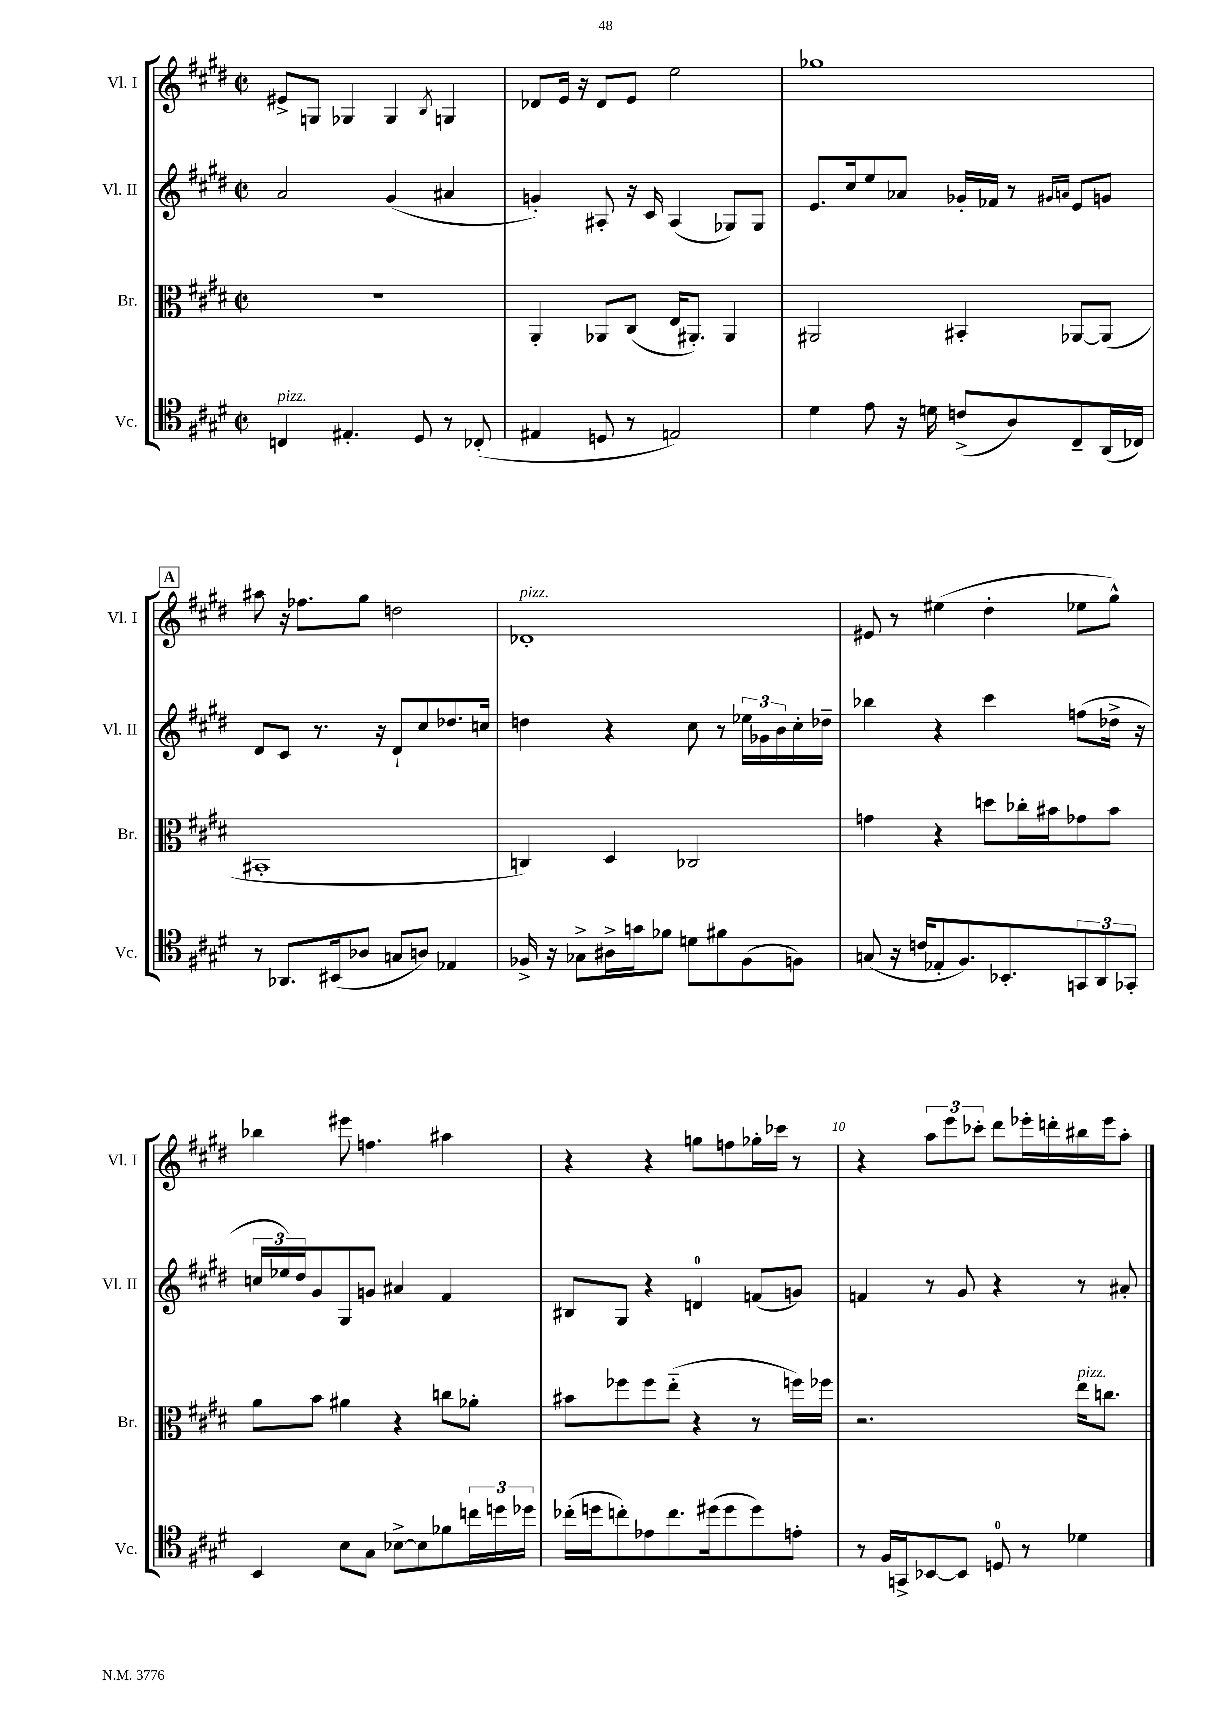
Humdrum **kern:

**kern	**kern	**kern	**kern
*staff4	*staff3	*staff2	*staff1
*clefC4	*clefC3	*clefG2	*clefG2
*k[f#c#g#d#]	*k[f#c#g#d#]	*k[f#c#g#d#]	*k[f#c#g#d#]
*M2/2	*M2/2	*M2/2	*M2/2
*met(c|)	*met(c|)	*met(c|)	*met(c|)
4C	1r	2a	8e#^
.	.	.	8G
4.E#'	.	.	4G-
.	.	(4g#	4G-
8D#	.	.	.
.	.	.	8qB
8r	.	4a#	4G
(8C-'	.	.	.
=	=	=	=
4E#	4AA'	4g')	8d-
.	.	.	16e
.	.	.	16r
8D	8AA-	8A#'	8d-
8r	(8C#	16r	8e
.	.	16c#	.
2E)	16E	(4A#	2ee
.	8.AA#')	.	.
.	4AA#	8G-)	.
.	.	8G-	.
=	=	=	=
4d#	2AA#	8.e	1gg-
.	.	16cc#	.
8e	.	8ee	.
16r	.	8a-	.
16d	.	.	.
(8c^	4BB#'	16g-'	.
.	.	16f-	.
8A)	.	8r	.
.	.	16qqg#	.
.	.	16qqa	.
8C#~	[8AA-	8e	.
(16AA	(8AA-]	8g	.
16C-)	.	.	.
=	=	=	=
8r	1BB#'	8d#	8aa#
8.AA-	.	8c#	16r
.	.	.	8.ff-
.	.	8.r	.
(16BB#	.	.	.
8A-	.	.	8gg#
.	.	16r	.
8G	.	8d#`	2dd
8A)	.	8cc#	.
4E-	.	8.dd-	.
.	.	16cc	.
=	=	=	=
16F-^	4C)	4dd	1d-'
16r	.	.	.
8G-^	.	.	.
16A#^	4D#	4r	.
16g	.	.	.
8f-	.	.	.
8d	2C-	8cc#	.
8f#	.	8r	.
(8F-	.	24ee-	.
.	.	24g-	.
.	.	24b	.
8F)	.	16cc#'	.
.	.	16dd-~	.
=	=	=	=
(8G	4g	4bb-	8e#
16r	.	.	8r
16c	.	.	.
8E-'	4r	4r	(4ee#
8.F#)	.	.	.
.	8dd	4ccc#	4dd#'
8.BB-'	.	.	.
.	16cc-'	.	.
.	16b#	.	.
12GG	8g-	(8ff	8ee-
12AA	.	.	.
.	8b#	16dd-^	8gg#^^)
12GG-'	.	.	.
.	.	16r	.
=	=	=	=
4BB	8a	24cc	4bb-
.	.	24ee-)	.
.	.	24dd#	.
.	8b	8g#	.
8B	4a#	8G#	8eee#
8G#	.	8g	4.ff
[8B-^	4r	4a#	.
8B-]	.	.	.
8f-	8cc	4f#	4aa#
24cc	8a-'	.	.
24dd	.	.	.
24dd-	.	.	.
=	=	=	=
(16cc-'	8b#	8B#	4r
16dd	.	.	.
8cc')	8ff-	8G#	.
8e-	8ff-	4r	4r
8.cc	(8ee'~	.	.
.	4r	4d	8gg
(16dd#	.	.	.
8dd#	.	.	8ff
8dd#)	8r	(8f	16gg-'
.	.	.	16ccc-
8e'	16ff)	8g)	8r
.	16ff-	.	.
=	=	=	=
8r	2.r	4f	4r
16F#	.	.	.
16GG^	.	.	.
[8BB-	.	8r	12aa
.	.	.	12eee
8BB-]	.	8g#	.
.	.	.	12ccc-'
8D	.	4r	8ddd#
8r	.	.	16eee-'
.	.	.	16ddd'
4d-	16ee	8r	16bb#
.	8.cc	.	16eee-
.	.	8a#'	8aa'
==	==	==	==
*-	*-	*-	*-
